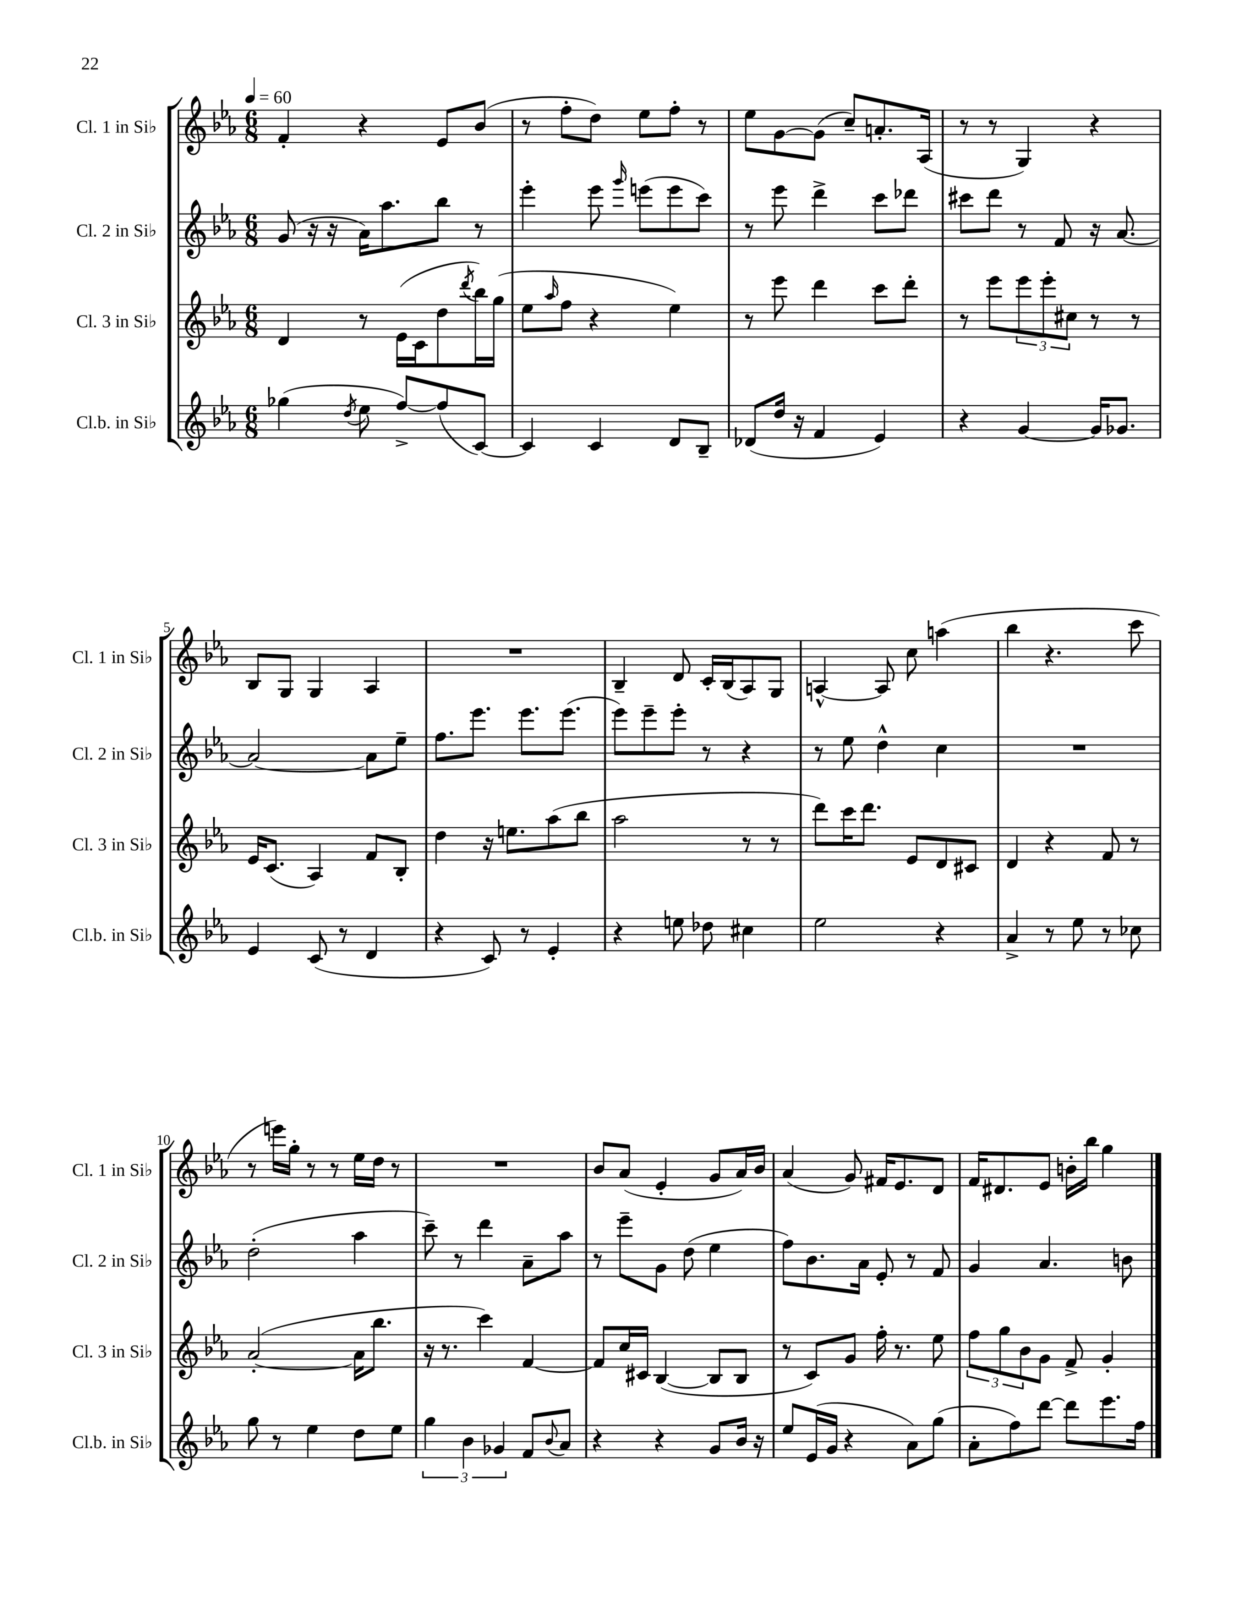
<<
\new StaffGroup <<
\new Staff = "s0" \with { instrumentName = "Cl. 1 in Sib" shortInstrumentName = "Cl. 1 in Sib" } {
    \clef treble \key ees \major \numericTimeSignature \time 6/8 \tempo 4 = 60
    f'4-. r4 ees'8 bes'8( |
    r8 f''8-. d''8) ees''8 f''8-. r8 |
    ees''8 g'8~ g'8( c''8--) a'8.-. aes16( |
    r8 r8 g4) r4 |
    bes8 g8 g4 aes4 |
    R2. |
    bes4-- d'8 c'16-. bes16( aes8) g8 |
    a4~-^ a8 c''8 a''4( |
    bes''4 r4. c'''8 |
    r8 e'''16) g''16-. r8 r8 ees''16 d''16 r8 |
    R2. |
    bes'8 aes'8( ees'4-. g'8 aes'16) bes'16 |
    aes'4( g'8) fis'16 ees'8. d'8 |
    f'16 dis'8. ees'8 b'16-. bes''16 g''4 \bar "|." |
}
\new Staff = "s1" \with { instrumentName = "Cl. 2 in Sib" shortInstrumentName = "Cl. 2 in Sib" } {
    \clef treble \key ees \major \numericTimeSignature \time 6/8
    g'8( r16 r16 aes'16) aes''8. bes''8 r8 |
    ees'''4-. ees'''8 \grace { g'''16 } e'''8( e'''8 c'''8) |
    r8 ees'''8 d'''4-> c'''8 des'''8 |
    cis'''8 d'''8 r8 f'8 r16 aes'8.~ |
    aes'2~ aes'8 ees''8-- |
    f''8. ees'''8. ees'''8. ees'''8.( |
    ees'''8) ees'''8-- ees'''8-. r8 r4 |
    r8 ees''8 d''4-^ c''4 |
    R2. |
    d''2-.( aes''4 |
    c'''8--) r8 d'''4 aes'8-- aes''8 |
    r8 ees'''8-- g'8 d''8( ees''4 |
    f''8) bes'8. aes'16 ees'8-. r8 f'8 |
    g'4 aes'4. b'8 \bar "|." |
}
\new Staff = "s2" \with { instrumentName = "Cl. 3 in Sib" shortInstrumentName = "Cl. 3 in Sib" } {
    \clef treble \key ees \major \numericTimeSignature \time 6/8
    d'4 r8 ees'16( c'16 d''8 \acciaccatura { d'''8 } bes''16) g''16( |
    ees''8 \grace { aes''16 } f''8 r4 ees''4) |
    r8 ees'''8 d'''4 c'''8 d'''8-. |
    r8 ees'''8 \tuplet 3/2 { ees'''8 ees'''8-. cis''8 } r8 r8 |
    ees'16 c'8.( aes4) f'8 bes8-. |
    d''4 r16 e''8. aes''8( bes''8 |
    aes''2 r8 r8 |
    d'''8) c'''16 d'''8. ees'8 d'8 cis'8 |
    d'4 r4 f'8 r8 |
    aes'2~-.( aes'16 bes''8. |
    r16 r8. c'''4) f'4~ |
    f'8 c''16 cis'16 bes4~( bes8 bes8 |
    r8 c'8) g'8 f''16-. r8. ees''8 |
    \tuplet 3/2 { f''8 g''8 bes'8 } g'8 f'8-> g'4-. \bar "|." |
}
\new Staff = "s3" \with { instrumentName = "Cl.b. in Sib" shortInstrumentName = "Cl.b. in Sib" } {
    \clef treble \key ees \major \numericTimeSignature \time 6/8
    ges''4( \acciaccatura { d''8 } ees''8 f''8~->) f''8( c'8~) |
    c'4 c'4 d'8 bes8-- |
    des'8( d''16 r16 f'4 ees'4) |
    r4 g'4~ g'16 ges'8. |
    ees'4 c'8( r8 d'4 |
    r4 c'8) r8 ees'4-. |
    r4 e''8 des''8 cis''4 |
    ees''2 r4 |
    aes'4-> r8 ees''8 r8 ces''8 |
    g''8 r8 ees''4 d''8 ees''8 |
    \tuplet 3/2 { g''4 bes'4 ges'4 } f'8 \appoggiatura { bes'8 } aes'8 |
    r4 r4 g'8 bes'16 r16 |
    ees''8 ees'16( g'16 r4 aes'8) g''8( |
    aes'8-. f''8) d'''8~ d'''8 ees'''8. f''16 \bar "|." |
}
>>
>>
